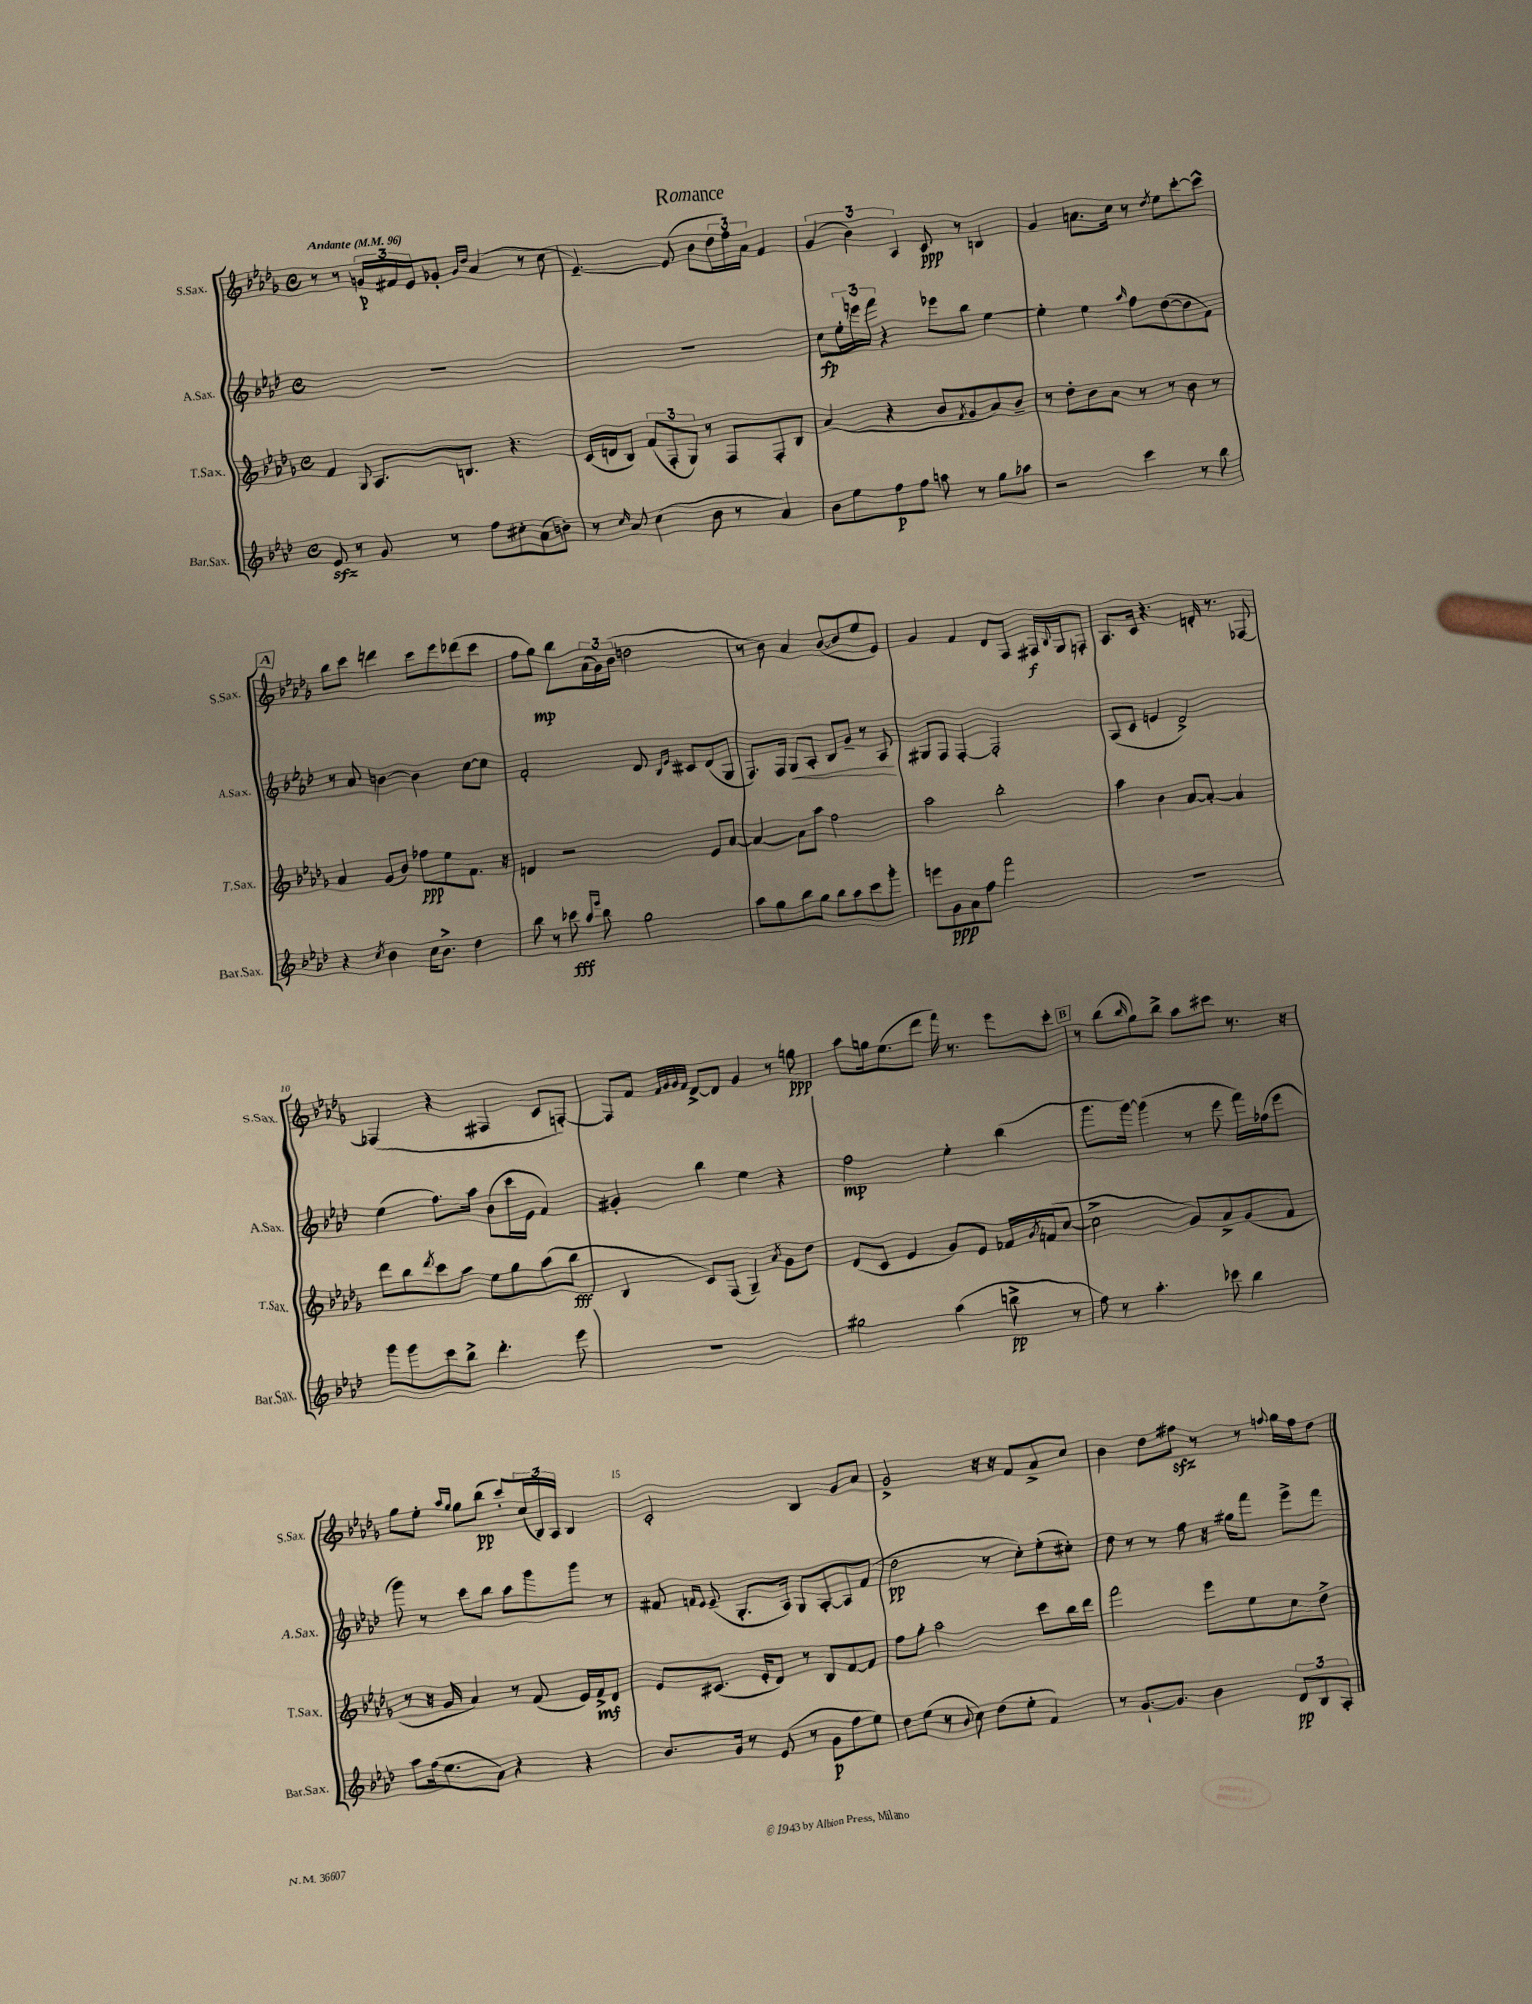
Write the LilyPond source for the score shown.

\header { title = "Romance" }
<<
\new StaffGroup <<
\new Staff = "s0" \with { instrumentName = "S.Sax." shortInstrumentName = "S.Sax." } {
    \clef treble \key des \major \defaultTimeSignature \time 4/4 \tempo "Andante" 4 = 96
    r8 r8 \tuplet 3/2 { g'16\p fis'16 ees'16 } ges'8-. \grace { ges'16 des''16 } aes'4( r8 c''8 |
    ees'4.~--) ees'8( bes'8 \tuplet 3/2 { des''16 f''16) aes'16 } f'4 |
    \tuplet 3/2 { ges'4( bes'4) aes4 } c'8\ppp r8 b4 |
    ges'4 a'8. c''16 r8 \acciaccatura { des''8 } ees''8 c'''8~-. c'''8-^ |
    \mark \markup { \box "A" } bes''8 c'''8 d'''4 c'''8 ees'''8 des'''8( c'''8 |
    f''8 ges''8\mp) bes''8 \tuplet 3/2 { aes'16( ges'16) bes'16( } d''2 |
    r8 bes'8) aes'4 bes'8~( bes'8 ees''8 ees'8) |
    ges'4 f'4 des'8 f8 fis16\f \appoggiatura { bes8 } ges16 f8-. |
    aes8. c'16 r4. d'16-. r8. fes8~ |
    fes4( r4 fis4 c'8 f8~-.) |
    f8 f'8 \grace { f'32 ges'32 ges'32 f'32 } des'8~-> des'8 ges'4 r8 g''8\ppp |
    aes''8 g''16 ees''8.( des'''8 f'''16) r8. ees'''8 c'''8-. |
    \mark \markup { \box "B" } r8 bes''8( \grace { bes''16 } ges''8) bes''8-> aes''8 cis'''8 r8. r16 |
    ges''8 ees''8-. \grace { aes''16 ges''16 } ges''8 bes''8\pp( c'''8-.) \tuplet 3/2 { c''16( bes16) aes16 } bes4 |
    c'2-. bes4 ges'8 aes'8 |
    ges'2-> r16 r16 f'8 aes'8-> c''8 |
    bes'4 des''8 fis''8\sfz r8 r8 \appoggiatura { f''8 } ges''16 f''16 des''8 \bar "|." |
}
\new Staff = "s1" \with { instrumentName = "A.Sax." shortInstrumentName = "A.Sax." } {
    \clef treble \key aes \major \defaultTimeSignature \time 4/4
    R1 |
    R1 |
    c''8\fp \tuplet 3/2 { ees''16-. e'''16 f'''16 } r4 ees'''8 bes''8 ees''4~ |
    ees''4-. ees''4 \grace { aes''16 } f''8 des''8~( des''8 f'8) |
    \mark \markup { \box "A" } r8 aes'8 b'4~ b'4 c''8~ c''8 |
    f'2-. des'8 \grace { bes16 ees'16 } cis'8 des'8( g8 |
    f8.) f16 g8\< aes8-. bes8 g'8-- r8 aes8\! |
    gis8 f8 f4~-. f2-. |
    aes8( c'8 e'4 des'2->) |
    ees''4( f''8.) aes''16 bes'8( c'''16 ees'16 f'4) |
    gis'4-. bes''4 ees''4 r4 |
    f''2\mp ees''4-. bes''4( |
    \mark \markup { \box "B" } g'''8. g'''16~) g'''4( r8 ees'''8 f'''16) fes''16( ees'''8 |
    g'''8) r8 c'''8 bes''8 aes''8 g'''8 g'''8 r8 |
    fis'8 \grace { f'16 ees'16 } ees'8--( g8.-. aes16) g8 aes8~-. aes8 f'8( |
    des''2\pp r8 c''8-.) ees''8-.( cis''8-.) |
    des''8 r8 r8 f''8 r16 gis''16 f'''8 ees'''8-> f'''8 \bar "|." |
}
\new Staff = "s2" \with { instrumentName = "T.Sax." shortInstrumentName = "T.Sax." } {
    \clef treble \key des \major \defaultTimeSignature \time 4/4
    f'4 \appoggiatura { ges8 } aes8. b8. r4. |
    c'16( d'16 bes8) \tuplet 3/2 { f'8( f8-. ges8) } r8 f8 f8-. bes8 |
    aes'4( r4 bes'8 \acciaccatura { f'8 } ges'8 aes'8) bes'8-- |
    r8 des''8-. bes'8 aes'8 r8 r8 bes'8 r8 |
    \mark \markup { \box "A" } aes'4 ges'8( bes'8) fes''8\ppp ees''8 f'8. r16 |
    d'4 r2 ees'8 aes'8~ |
    aes'4~ aes'8 aes''8 f''2 |
    aes''2 bes''2-. |
    aes''4 bes'4 aes'8~ aes'8~-. aes'4 |
    des'''8 bes''8 \acciaccatura { des'''8 } c'''8 aes''8 ees''8 ges''8 aes''8( bes''8\fff |
    bes4 c'8) f8( ges4--) \acciaccatura { aes'8 } ges'8 des''8 |
    des'8( c'8 ees'4 ges'8) ees'8 fes'16 \acciaccatura { ges'8 } f'16( c''8~ |
    \mark \markup { \box "B" } c''2-> ges'8) aes'8-> ges'8( f'8 |
    r8 r16 ges'16 aes'4) r8 f'8( ees'16) f'16->\mf des'8 |
    ees'8 cis'8.( ees'16-. des'8) r8 bes8 f'8~ f'8 |
    f''8 ges''8-. aes''2 c'''8 bes''16 des'''16 |
    f'''2 ees'''8 ees''8 c''8 des''8-> \bar "|." |
}
\new Staff = "s3" \with { instrumentName = "Bar.Sax." shortInstrumentName = "Bar.Sax." } {
    \clef treble \key aes \major \defaultTimeSignature \time 4/4
    ees'8\sfz r8 g'8 r8 f''8 cis''8-. aes'8( b'8-.) |
    r8 \grace { c''16 } aes'8 c''4( bes'8 r8 aes'4) |
    bes'8 ees''8 f''8\p f''8 a''8 r8 g''8 aes''8 |
    r2 c'''4 r8 bes''8 |
    \mark \markup { \box "A" } r4 \acciaccatura { c''8 } bes'4 c''16 bes'8.-> des''4 |
    bes''8 r8 ces'''8\fff \grace { aes''16 ees'''16 } bes''8 g''2 |
    aes''8 g''8 bes''8 g''8 bes''8 aes''8 c'''8 g'''8-. |
    e'''8 g'8\ppp aes'8 f''8 f'''2 |
    R1 |
    g'''8 g'''8 c'''8 bes''8-> des'''4.-. ees'''8 |
    R1 |
    gis''2 aes''4( b''8->\pp r8 |
    \mark \markup { \box "B" } f''8) r8 aes''4.-. ces'''8 bes''4 |
    aes''8 f''16( ees''8. aes'8) r4 r4 |
    bes'8. g'16 r8 ees'8( r8 g'8\p f''8 ees''8) |
    des''8 ees''8( r8 \appoggiatura { bes'8 } c''8) des''8( ees''8-. f'4) |
    r8 g'8.~-! g'8. bes'4 \tuplet 3/2 { des'8\pp bes8 aes8-. } \bar "|." |
}
>>
>>
\layout { \context { \Score \override BarNumber.break-visibility = ##(#f #t #t) barNumberVisibility = #(every-nth-bar-number-visible 5) } }
